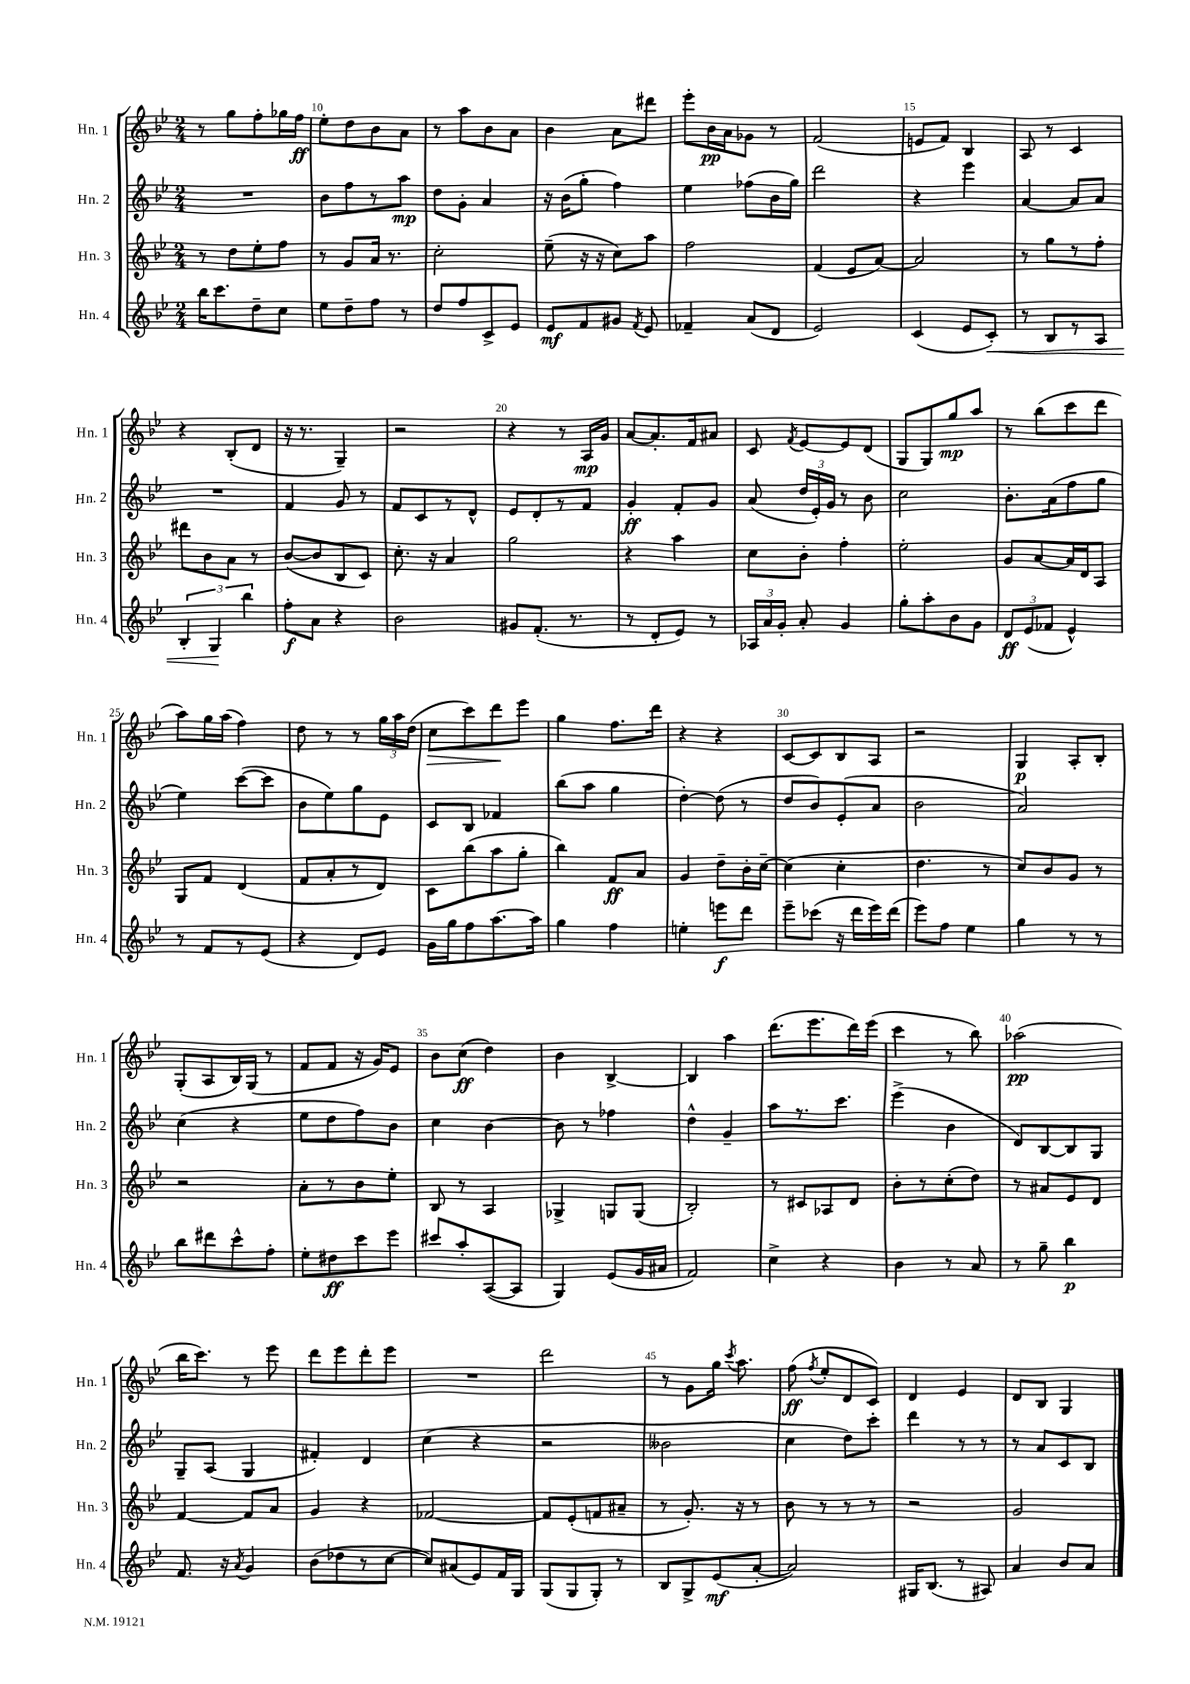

**kern	**kern	**kern	**kern
*staff4	*staff3	*staff2	*staff1
*clefG2	*clefG2	*clefG2	*clefG2
*k[b-e-]	*k[b-e-]	*k[b-e-]	*k[b-e-]
*M2/4	*M2/4	*M2/4	*M2/4
16bb-	8r	2r	8r
8.ccc	.	.	.
.	8dd	.	8gg
8dd~	8ee-'	.	8ff'
8cc	8ff	.	16gg-
.	.	.	16ff
=	=	=	=
8ee-	8r	8b-	8ee-'
8dd~	8g	8ff	8dd
8ff	16a	8r	8b-
.	8.r	.	.
8r	.	8aa	8a
=	=	=	=
8dd	2cc'	8dd	8r
8ff	.	8g'	8aa
8c^	.	4a	8b-
8e-	.	.	8a
=	=	=	=
8e-	(8ee-~	16r	4b-
.	.	(16b-	.
8f	16r	8gg'	.
.	16r	.	.
8g#	8cc)	4ff)	8a
8qf	.	.	.
8e-	8aa	.	8ddd#
=	=	=	=
4f-~	2ff	4ee-	8eee-'
.	.	.	16b-
.	.	.	16a
(8a	.	(8ff-	8g-
8d	.	16b-	8r
.	.	16gg)	.
=	=	=	=
2e-)	(4f	2ddd	(2f
.	8e-	.	.
.	[8a)	.	.
=	=	=	=
(4c	2a]	4r	8e
.	.	.	8f)
8e-	.	4eee-	4B-
8c')	.	.	.
=	=	=	=
8r	8r	[4a	8A
8B-	8gg	.	8r
8r	8r	8a]	4c
8A	8ff'	8a	.
=	=	=	=
6B-'	8ddd#	2r	4r
.	8b-	.	.
6G	.	.	.
.	8a	.	(8B-'
6bb-	.	.	.
.	8r	.	8d
=	=	=	=
8ff'	([8b-	4f	16r
.	.	.	8.r
8a	8b-]	.	.
4r	8B-	8g	4G~)
.	8c)	8r	.
=	=	=	=
2b-	8.cc'	8f	2r
.	.	8c	.
.	16r	.	.
.	4a	8r	.
.	.	8d^^	.
=	=	=	=
8g#	2gg	8e-	4r
(8.f'	.	8d'	.
.	.	8r	8r
8.r	.	.	.
.	.	8f	16A
.	.	.	16g
=	=	=	=
8r	4r	4g'	[8a
8d'	.	.	8.a']
8e-)	4aa	8f'	.
.	.	.	16f
8r	.	8g	8a#
=	=	=	=
24A-	8cc	(8a	8c
24a	.	.	.
24g'	.	.	.
.	.	.	8qf
8a'	8b-'	24dd	[8e-
.	.	24e-')	.
.	.	24g	.
4g	4ff'	8r	8e-]
.	.	8b-	(8d
=	=	=	=
8gg'	2ee-'	2cc	8G
8aa'	.	.	8G)
8b-	.	.	8gg
8g	.	.	8aa
=	=	=	=
12d	8g	8.b-'	8r
(12e-	.	.	.
.	[8a	.	(8bb-
12f-	.	.	.
.	.	(16a	.
4e-^^)	16a]	8ff	8ccc
.	16d	.	.
.	8A	8gg	8ddd
=	=	=	=
8r	8G	4ee-)	8aa)
8f	8f	.	16gg
.	.	.	(16aa
8r	(4d	([8ccc	4ff)
(8e-	.	8ccc]	.
=	=	=	=
4r	8f	8b-	8dd
.	8a'	8ee-)	8r
8d)	8r	8gg	8r
8e-	8d)	8e-	24gg
.	.	.	24aa
.	.	.	(24dd
=	=	=	=
16g	8c	8c	8cc
16gg	.	.	.
8ff	(8bb-	8B-	8ccc)
[8.aa	8aa	4f-	8ddd
.	8gg'	.	8eee-
16aa]	.	.	.
=	=	=	=
4gg	4bb-)	(8bb-	4gg
.	.	8aa	.
4ff	8f	4gg	8.ff
.	8a	.	.
.	.	.	16ddd
=	=	=	=
4ee'	4g	[4dd')	4r
8eee	8dd~	(8dd]	4r
8ddd	16b-'	8r	.
.	[16cc~	.	.
=	=	=	=
8eee-~	(4cc]	8dd	[8c
(8ccc-	.	8b-)	8c]
16r	4cc'	(8e-'	8B-
16ddd	.	.	.
16eee-)	.	8a	8A
(16ddd	.	.	.
=	=	=	=
8eee-)	4.dd	2b-	2r
8ff	.	.	.
4ee-	.	.	.
.	8r	.	.
=	=	=	=
4gg	8cc)	2a)	4G
.	8b-	.	.
8r	8g	.	8A'
8r	8r	.	8B-'
=	=	=	=
8bb-	2r	(4cc	(8G'
8ddd#	.	.	8A
8ccc^^	.	4r	16B-)
.	.	.	(16G
8ff'	.	.	8r
=	=	=	=
8ee-'	8a'	8ee-	8f
8dd#	8r	8dd	8f
8ccc	8b-	8ff)	16r
.	.	.	16g)
8eee-	8ee-'	8b-	8e-
=	=	=	=
8ccc#	8B-	4cc	8b-
8aa'	8r	.	(8cc
([8A	4A	[4b-	4dd)
8A]	.	.	.
=	=	=	=
4G)	4G-^	8b-]	4b-
.	.	8r	.
(8e-	8G	4ff-	[4B-^
16g	(8G	.	.
16a#	.	.	.
=	=	=	=
2f)	2B-')	4dd^^	4B-]
.	.	4g~	4aa
=	=	=	=
4cc^	8r	8aa	(8.ddd
.	8c#	8.r	.
.	.	.	8.eee-
4r	8A-	.	.
.	.	8.ccc	.
.	8d	.	16ddd)
.	.	.	(16eee-
=	=	=	=
4b-	8b-'	(4eee-^	4ccc
.	8r	.	.
8r	(8cc'	4b-	8r
8a	8dd)	.	8bb-)
=	=	=	=
8r	8r	8d)	(2aa-
8gg~	8a#	[8B-	.
4bb-	8e-	8B-]	.
.	8d	8G	.
=	=	=	=
8.f	[4f	8G~	16bb-
.	.	.	8.ccc)
.	.	(8A	.
16r	.	.	.
8qa	.	.	.
4g	8f]	4G	8r
.	8a	.	8eee-
=	=	=	=
(8b-	4g	4f#')	8ddd
8dd-	.	.	8eee-
8r	4r	4d	8ddd'
[8cc	.	.	8eee-
=	=	=	=
8cc])	[2f-	(4cc	2r
(8a#	.	.	.
8e-)	.	4r	.
16f	.	.	.
16G	.	.	.
=	=	=	=
(8G	8f-]	2r	2ddd
8G	(8e-'	.	.
8G')	8f	.	.
8r	8a#~	.	.
=	=	=	=
8B-	8r	2b--	8r
8G^	8.g')	.	8g
(8e-	.	.	16gg
.	.	.	8qccc
.	16r	.	8.aa
[8a'	8r	.	.
=	=	=	=
2a])	8b-	4cc	(8ff
.	.	.	8qff
.	8r	.	8ee-'
.	8r	8dd)	8d
.	8r	8ccc'	8c)
=	=	=	=
16G#	2r	4ddd	4d
(8.B-	.	.	.
8r	.	8r	4e-
8A#)	.	8r	.
=	=	=	=
4a	2g	8r	8d
.	.	8a	8B-
8b-	.	8c	4G
8a	.	8B-	.
==	==	==	==
*-	*-	*-	*-
